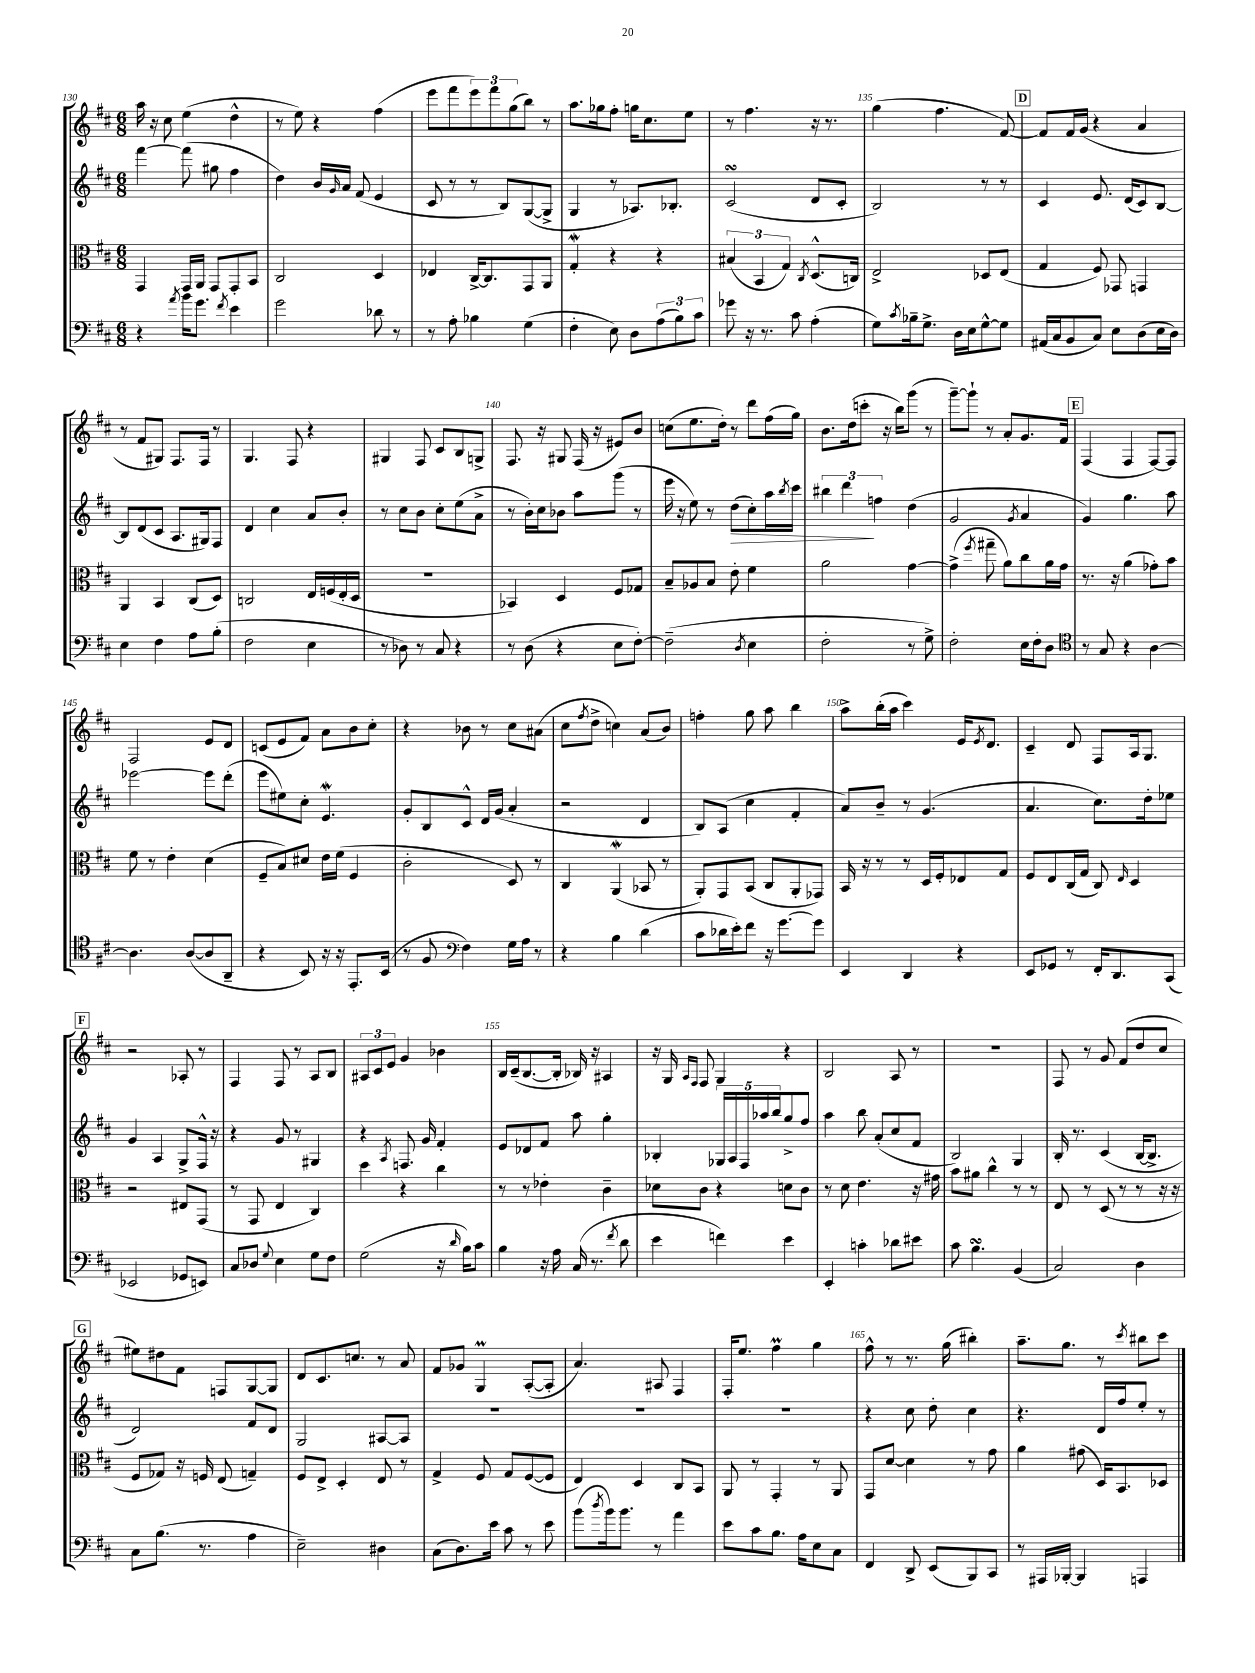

**kern	**kern	**kern	**kern
*staff4	*staff3	*staff2	*staff1
*clefF4	*clefC3	*clefG2	*clefG2
*k[f#c#]	*k[f#c#]	*k[f#c#]	*k[f#c#]
*M6/8	*M6/8	*M6/8	*M6/8
4r	4GG/	[4fff#\	16aa\
.	.	.	16r
.	.	.	8cc#\
8qa/	.	.	.
16b\LK	16GG/LL	(8fff#\]	(4ee\
8.g\J	16AA/JJ	.	.
.	8GG/L	8gg#\	.
8qf#/	.	.	.
4e\	8GG'/	4ff#\	4dd^^\
.	8BB/J	.	.
=	=	=	=
2g\	2C#/	4dd\)	8r
.	.	.	8ee\)
.	.	16b/LL	4r
.	.	16qqg/	.
.	.	16a/JJ	.
.	.	(8f#/	.
8d-\	4D/	4e/	(4ff#\
8r	.	.	.
=	=	=	=
8r	4E-/	8c#/	8eee\L
8A'\	.	8r	8fff#\
4B-\	[16C#^/LK	8r	12eee\)
.	8.C#/]	.	.
.	.	.	12fff#\
.	.	8B/L)	.
.	.	.	(12gg\
(4G\	8GG/	([8G/	8bb\J)
.	8AA/J	8G^/]J	8r
=	=	=	=
4F#'\	4G'/	4G/	8.aa\L
.	.	.	16gg-\k
8E\)	4r	8r	8ff#'\J
8D\L	.	8.A-/L)	16gg\LK
.	.	.	8.cc#\
(12A\	4r	.	.
.	.	8.B-'/J	.
12B\)	.	.	.
.	.	.	8ee\J
12c#\J	.	.	.
=	=	=	=
8g-\	(6B#/	(2c#/	8r
16r	.	.	4.ff#\
.	6BB/	.	.
8.r	.	.	.
.	6G/)	.	.
8c#\	.	.	.
.	8qC#/	.	.
(4A'\	(8.D^^/L	8d/L	16r
.	.	.	8.r
.	.	8c#'/J	.
.	16C/Jk)	.	.
=	=	=	=
8G\L)	2E^/	2B/)	(4gg\
8qc#/	.	.	.
16B-~\k	.	.	.
8.G^\J	.	.	.
.	.	.	4.ff#\
16D\LL	.	.	.
16E\J	.	.	.
[8G^^\	8D-/L	8r	.
8G\]J	(8E/J	8r	[8f#/)
=	=	=	=
(16AA#/LL	4G/	4c#/	8f#/]L
16C#/J	.	.	.
8BB/	.	.	16f#/L
.	.	.	(16g/JJ
8C#/J)	8F#/)	8.e/	4r
8E\L	8GG-/	.	.
.	.	(16d/LK	.
(8D\	4GG/	8c#/)	4a/
16E\L	.	[8B/J	.
16D\JJ)	.	.	.
=	=	=	=
4E\	4AA/	8B/]L	8r
.	.	(8d/	8f#/L
4F#\	4BB/	8c#/J	8G#/J)
.	.	8.A/L	8.F#/L
8A\L	(8C#/L	.	.
.	.	16G#/k)	16F#/Jk
(8B'\J	8D/J)	8F#/J	8r
=	=	=	=
2F#\	2C/	4d/	4.G/
.	.	4cc#\	.
.	.	.	8F#/
4E\	16E/LL	8a/L	4r
.	(16F/	.	.
.	16E'/	8b'/J	.
.	16D/JJ	.	.
=	=	=	=
8r	2.r	8r	4G#/
8D-\)	.	8cc#\L	.
8r	.	8b\J	8F#/
8C#/	.	8cc#'\L	8c#/L
4r	.	(8ee\	8B/
.	.	8a^\J	8G^/J
=	=	=	=
8r	4BB-/)	8r	8.F#/
(8D\	.	16b'\LL)	.
.	.	16cc#\J	16r
4r	4D/	8b-\J	8G#/
.	.	8aa\L	(16F#/
.	.	.	16r
8E\L	8F#/L	(8ggg\J	8e#/L)
[8F#'\J)	8G-/J	8r	8b/J
=	=	=	=
(2F#~\]	8B~/L	16eee\	(8cc\L
.	.	16r	.
.	8A-/	8ee\)	8.ee\
.	8B/J	8r	.
.	.	.	16dd'\Jk)
.	8e'\	(8dd\L	8r
8qD/	.	.	.
4E\	4f#\	8cc#'\)	8ddd\L
.	.	16aa\L	(16ff#\L
.	.	8qbb/	.
.	.	16ccc#\JJ	16gg\JJ)
=	=	=	=
2F#'\	2a\	6bb#\	8.b\L
.	.	6ddd\	.
.	.	.	(16dd\k
.	.	.	8ccc'\J
.	.	6ff\	.
.	.	.	16r
.	.	.	16bb\LK)
8r	[4g\	(4dd\	(8ggg\J
8G^\)	.	.	8r
=	=	=	=
2F#'\	(4g^\]	2g/	[8ggg~\L)
.	.	.	8ggg`\]J
.	8qff#/	.	.
.	8gg#~\	.	8r
.	8a\L)	.	8a'/L
.	.	8qg/	.
16E\LL	8cc#\	4a/	8.g/
16F#'\J	.	.	.
8D\J	16a\L	.	.
.	16g\JJ	.	16f#/Jk
=	=	=	=
*clefC4	*	*	*
8r	8.r	4g/)	(4F#/
8G/	.	.	.
.	16r	.	.
4r	(4a\	4.gg\	4F#/
[4A\	8g-'\L)	.	[8F#/L)
.	8b\J	8aa\	8F#/]J
=	=	=	=
4.A\]	8f#\	[2eee-\	2F#/
.	8r	.	.
.	4e'\	.	.
([8A/L	.	.	.
8A/]	(4d\	8eee-\]L	8e/L
8AA~/J	.	(8ddd'\J	8d/J
=	=	=	=
4r	8F#~/L	8eee\L	(8c/L
.	8B/)	8ee#\)	8e/
8BB/)	8d#/J	8cc#'\J	8f#/J)
16r	16e\LL	4.e/	8a\L
16r	(16f#\JJ	.	.
8.EE'/L	4F#/	.	8b\
.	.	.	8cc#'\J
(16BB/Jk	.	.	.
=	=	=	=
8r	2c#'\	8g'/L	4r
8F#/	.	8B/	.
*clefF4	*	*	*
4F#\)	.	8c#^^/J	8b-\
.	.	16d/LL	8r
.	.	(16g/JJ	.
16G\LL	8D/)	4a'/	8cc#\L
16A\JJ	.	.	.
8r	8r	.	(8a#\J
=	=	=	=
4r	4C#/	2r	8cc#\L
.	.	.	8qff#/
.	.	.	8dd^\J
4B\	(4AA/	.	4cc\)
(4d\	8BB-/	4d/	(8a/L
.	8r	.	8b/J)
=	=	=	=
8c#\L	8AA'/L)	8B/L)	4ff'\
16d-\L	8GG/	(8A/J	.
16e'\J)	.	.	.
8f#\J	(8BB/J	4cc#\	8gg\
16r	8C#/L	.	8aa\
[8.g\L	.	.	.
.	8AA'/	4f#'/	4bb\
8g\]J	8GG-/J)	.	.
=	=	=	=
4EE/	16BB/	8a/L)	8aa^\L
.	16r	.	.
.	8r	8b~/J	(16bb'\L
.	.	.	16aa\JJ
4DD/	8r	8r	4ccc#\)
.	16D/LL	(4.g/	.
.	16F#'/J	.	.
4r	8E-/	.	16e/LK
.	.	.	8qe/
.	.	.	8.d/J
.	8G/J	.	.
=	=	=	=
8EE/L	8F#/L	4.a/	4c#~/
8GG-/J	8E/	.	.
8r	(16C#/L	.	8d/
.	16G/JJ	.	.
16FF#'/LK	8C#/)	8.cc#\L)	8F#/L
8.DD/	.	.	.
.	16qqE/	.	.
.	4D/	.	16A/k
.	.	16dd'\k	8.G/J
(8CC#/J	.	8ee-\J	.
=	=	=	=
2EE-/	2r	4g/	2r
.	.	4A/	.
8GG-/L	8E#/L	8G^/L	8A-'/
8EE/J)	(8GG/J	16F#^^/Jk	8r
.	.	16r	.
=	=	=	=
8C#/L	8r	4r	4F#/
8D-/J	8GG/	.	.
8qqG/	.	.	.
4E\	4E/	8g/	8F#/
.	.	8r	8r
8G\L	4C#/)	4G#/	8A/L
8F#\J	.	.	8B/J
=	=	=	=
(2G\	4dd\	4r	12A#/L
.	.	.	12c#/
.	.	.	12e/J
.	.	8qA/	.
.	4r	8.F/	4g/
.	.	16g/	.
16r	4cc#\	4f#'/	4b-\
16qqd/	.	.	.
16B\LK)	.	.	.
8c#\J	.	.	.
=	=	=	=
4B\	8r	8e/L	16B/LL
.	.	.	(16c#~/J
.	8r	8d-/	[8.B/
16r	4e-'\	8f#/J	.
16A\	.	.	16B'/]Jk
(16C#/	.	8aa\	16B-/)
8.r	.	.	16r
.	4c#~\	4gg'\	4A#/
8qf#/	.	.	.
8d\	.	.	.
=	=	=	=
4e\	8d-\L	4B-'/	16r
.	.	.	16G/
.	.	.	16qqA/LL
.	.	.	16qqF#/JJ
.	8c#\J	.	8F#/
4f\)	4r	20G-/LL	4G/
.	.	20A/	.
.	.	20F#/	.
.	.	20aa-/	.
.	.	20bb/J	.
4e\	8d\L	8gg^/	4r
.	8c#\J	8ff#/J	.
=	=	=	=
4EE'/	8r	4aa\	2B/
.	8d\	.	.
4c'\	4.e\	8bb\	.
.	.	(8a'/L	.
8d-\L	.	8cc#/	8A/
8e#\J	16r	8f#/J	8r
.	16g#\	.	.
=	=	=	=
8c#\	8b\L	2B/)	2.r
4.B\	8a#\J	.	.
.	4cc#^^\	.	.
(4BB/	8r	4G/	.
.	8r	.	.
=	=	=	=
2C#/)	8E/	16B'/	8F#/
.	.	8.r	.
.	8r	.	8r
.	(8D/	(4c#/	8g/
.	8r	.	(8f#/L
4D\	8r	[16B/LK	8dd/
.	.	8.B^/]J	.
.	16r	.	8cc#/J
.	16r	.	.
=	=	=	=
8C#\L	8F#/L	2d/)	8ee#\L)
(8.B\J	8G-/J)	.	8dd#\
.	16r	.	8f#\J
8.r	16F/	.	.
.	(8E/	.	8F/L
4A\	4G~/)	8f#/L	[8G/
.	.	8d/J	8G/]J
=	=	=	=
2E~\)	8F#/L	2G/	8d/L
.	8E^/J	.	8.c#/
.	4D'/	.	.
.	.	.	8.cc/J
4D#\	8E/	[8A#/L	8r
.	8r	8A#/]J	8a/
=	=	=	=
(8C#\L	4G^/	2.r	8f#/L
8.D\)	.	.	8g-/J
.	8F#/	.	4G/
16e\Jk	.	.	.
8c#\	8G/L	.	.
8r	([8F#/	.	([8A'/L
8e\	8F#/]J	.	8A'/]J
=	=	=	=
(8b\L	4E/)	2.r	4.a/)
8qdd/	.	.	.
16b\k)	.	.	.
8.b\J	.	.	.
.	4D/	.	.
8r	.	.	8A#/
4a\	8C#/L	.	4F#/
.	8BB/J	.	.
=	=	=	=
8e\L	8AA/	2.r	16F#'/LK
.	.	.	8.ee/J
8c#\	8r	.	.
8.B\J	4GG'/	.	4ff#\
16A\LK	.	.	.
8E\	8r	.	4gg\
8C#\J	8AA/	.	.
=	=	=	=
4FF#/	8GG/L	4r	8ff#^^\
.	[8d/J	.	8r
8DD^/	4d\]	8cc#\	8.r
(8EE/L	.	8dd'\	.
.	.	.	(16gg\
8BBB/)	8r	4cc#\	4bb#'\)
8CC#/J	8g\	.	.
=	=	=	=
8r	4a\	4.r	8.aa~\L
16AAA#/LL	.	.	.
[16BBB-'/JJ	.	.	8.gg\J
4BBB-/]	(8g#\	.	.
.	16D/LK)	16d/LL	8r
.	8.BB/	16ff#/J	.
.	.	.	8qccc#/
4AAA/	.	8ee'/J	8bb#\L
.	8D-/J	8r	8ccc#\J
==	==	==	==
*-	*-	*-	*-
